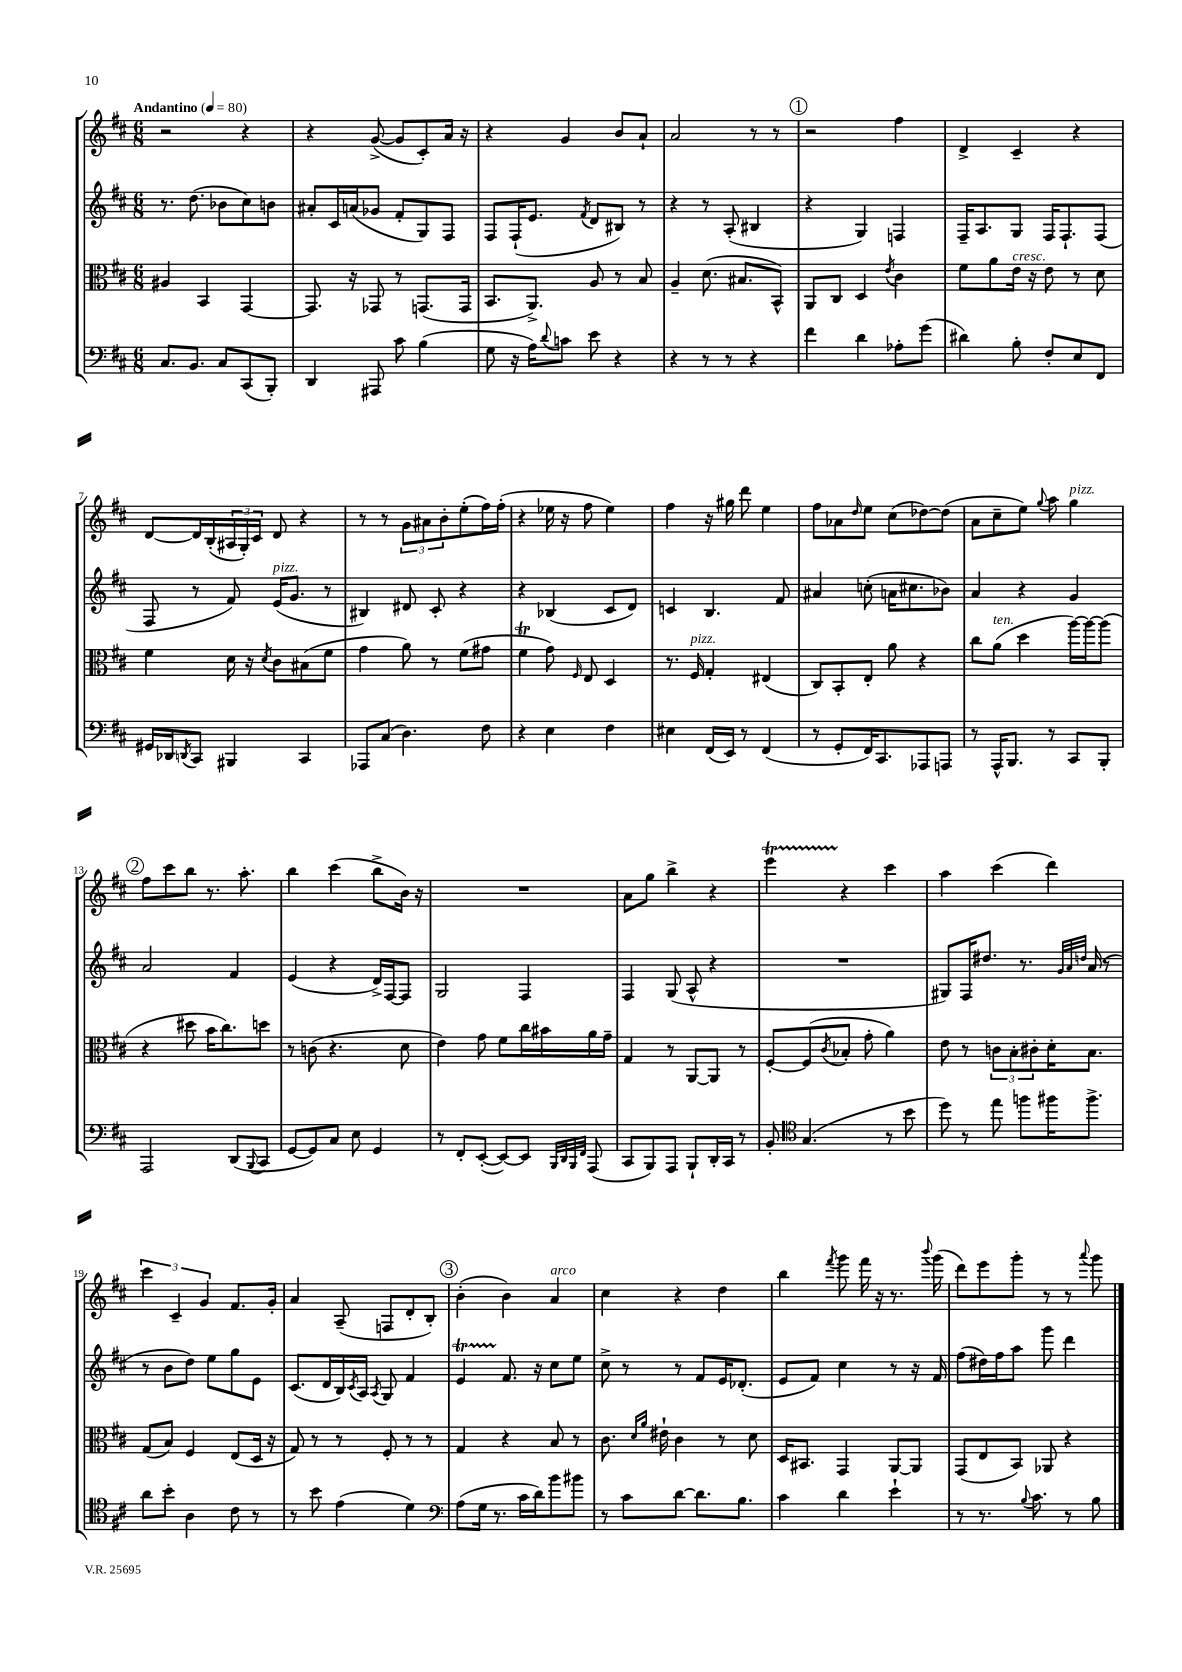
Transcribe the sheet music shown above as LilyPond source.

<<
\new StaffGroup <<
\new Staff = "s0" {
    \clef treble \key d \major \numericTimeSignature \time 6/8 \tempo "Andantino" 4 = 80
    r2 r4 |
    r4 g'8~->( g'8 cis'8-.) a'16 r16 |
    r4 g'4 b'8 a'8-! |
    a'2 r8 r8 |
    \mark \markup { \circle "1" } r2 fis''4 |
    d'4-> cis'4-- r4 |
    d'8~ d'16 b16-.( \tuplet 3/2 { ais16 g16-.) cis'16 } d'8 r4 |
    r8 r8 \tuplet 3/2 { g'8 ais'8 b'8-. } e''8-.( fis''16) fis''16-.( |
    r4 ees''16 r16 fis''8 ees''4) |
    fis''4 r16 gis''16 d'''8 e''4 |
    fis''8 aes'8 \grace { d''16 } e''8 cis''8( des''8~) des''8( |
    a'8 cis''8-- e''8) \appoggiatura { g''8 } a''8 g''4^\markup { \italic "pizz." } |
    \mark \markup { \circle "2" } fis''8 cis'''8 b''8 r8. a''8.-. |
    b''4 cis'''4( b''8-> b'16) r16 |
    R2. |
    a'8 g''8 b''4-> r4 |
    e'''4\startTrillSpan r4\stopTrillSpan cis'''4 |
    a''4 cis'''4( d'''4) |
    \tuplet 3/2 { cis'''4 cis'4-- g'4 } fis'8. g'16-. |
    a'4 a8--( f8 d'8-. b8-.) |
    \mark \markup { \circle "3" } b'4-.( b'4) a'4^\markup { \italic "arco" } |
    cis''4 r4 d''4 |
    b''4 \acciaccatura { fis'''8 } g'''8 fis'''16 r16 r8. \appoggiatura { b'''8 } g'''16( |
    d'''8) e'''8 g'''8-. r8 r8 \appoggiatura { a'''8 } g'''8 \bar "|." |
}
\new Staff = "s1" {
    \clef treble \key d \major \numericTimeSignature \time 6/8
    r8. d''8.( bes'8 cis''8) b'8 |
    ais'8-. cis'16 a'16( ges'8 fis'8-. g8) fis8 |
    fis8 fis16-!( e'8. \acciaccatura { fis'8 } d'8 bis8) r8 |
    r4 r8 a8-.( bis4 |
    \mark \markup { \circle "1" } r4 g4) f4 |
    fis16-- a8. g8 fis16 fis8.-! fis8( |
    fis8 r8 fis'8) e'16^\markup { \italic "pizz." }( g'8. r8 |
    bis4) dis'8 cis'8-. r4 |
    r4 bes4( cis'8 d'8) |
    c'4 b4. fis'8 |
    ais'4 c''8-.( a'16 cis''8. bes'8) |
    a'4 r4 g'4 |
    \mark \markup { \circle "2" } a'2 fis'4 |
    e'4( r4 d'16->) fis16~ fis8 |
    g2 fis4 |
    fis4 g8( a8-^ r4 |
    R2. |
    gis8) fis16 dis''8. r8. \grace { g'32 a'32 d''32 } a'16( r8 |
    r8 b'8 d''8) e''8 g''8 e'8 |
    cis'8.( d'16 b16) \acciaccatura { cis'8 } a16 \acciaccatura { a8 } g8 fis'4 |
    \mark \markup { \circle "3" } e'4\startTrillSpan fis'8.\stopTrillSpan r16 cis''8 e''8 |
    cis''8-> r8 r8 fis'8 e'16 des'8.-.( |
    e'8 fis'8) cis''4 r8 r16 fis'16 |
    fis''8( dis''16) fis''16 a''8 g'''8 d'''4 \bar "|." |
}
\new Staff = "s2" {
    \clef alto \key d \major \numericTimeSignature \time 6/8
    ais4 b,4 g,4~ |
    g,8. r16 ges,8 r8 g,8.( g,16 |
    b,8. a,8.->) a8 r8 b8 |
    a4-- d'8.( bis8. b,8-^) |
    \mark \markup { \circle "1" } a,8 cis8 d4 \acciaccatura { e'8 } cis'4 |
    fis'8 a'8 e'16^\markup { \italic "cresc." } r16 e'8 r8 d'8 |
    fis'4 d'16 r16 \acciaccatura { d'8 } cis'8 bis8( fis'8 |
    g'4 a'8) r8 fis'8( gis'8 |
    fis'4\trill g'8) \grace { fis16 } e8 d4 |
    r8. fis16^\markup { \italic "pizz." } g4-. eis4( |
    cis8) b,8-. e8-. a'8 r4 |
    cis''8 a'8^\markup { \italic "ten." }( d''4 a''16~) a''16~ a''8( |
    \mark \markup { \circle "2" } r4 dis''8 b'16 cis''8.) d''8 |
    r8 c'8( r4. d'8 |
    e'4) g'8 fis'8 cis''16 bis'16 a'16 g'16-- |
    g4 r8 a,8~ a,8 r8 |
    fis8~-. fis8( \acciaccatura { cis'8 } bes8-. g'8-. a'4) |
    e'8 r8 \tuplet 3/2 { c'8 b8-. cis'8-. } d'16-. b8. |
    g8( b8) fis4 e8( d16 r16 |
    g8) r8 r8 fis8-. r8 r8 |
    \mark \markup { \circle "3" } g4 r4 b8 r8 |
    cis'8. \grace { d'16 a'16 } eis'16-! cis'4 r8 d'8 |
    d16 bis,8. g,4 a,8~ a,8 |
    g,8( e8 b,8) aes,8 r4 \bar "|." |
}
\new Staff = "s3" {
    \clef bass \key d \major \numericTimeSignature \time 6/8
    cis8. b,8. cis8 cis,8( b,,8-.) |
    d,4 ais,,8 cis'8 b4( |
    g8 r16 a16) \appoggiatura { d'8 } c'8 e'8 r4 |
    r4 r8 r8 r4 |
    \mark \markup { \circle "1" } fis'4 d'4 aes8-. g'8( |
    dis'4) b8-. fis8-. e8 fis,8 |
    gis,16 des,16 \acciaccatura { d,8 } cis,8 bis,,4 cis,4 |
    aes,,8 cis8( d4.) fis8 |
    r4 e4 fis4 |
    eis4 fis,16( e,16) r8 fis,4( |
    r8 g,8-. fis,16) cis,8. aes,,8 a,,8 |
    r8 a,,16-^ b,,8. r8 cis,8 b,,8-. |
    \mark \markup { \circle "2" } a,,2 d,8( \appoggiatura { b,,8 } cis,8 |
    g,8~ g,8) cis8 e8 g,4 |
    r8 fis,8-. e,8~-.( e,8~) e,8 \grace { b,,32 d,32 b,,32 fis,32 } a,,8( |
    cis,8 b,,8) a,,8 b,,8-! d,16-. cis,16 r8 |
    b,8-. \clef tenor g4.( r8 b'8 |
    d''8) r8 e''8 f''8 fis''16 fis''8.-> |
    a'8 b'8-. a4 cis'8 r8 |
    r8 b'8 e'4( d'4) |
    \mark \markup { \circle "3" } \clef bass a8( g16 r8. cis'16 d'16) b'8 bis'8 |
    r8 cis'8 d'8~ d'8. b8. |
    cis'4 d'4 e'4-! |
    r8 r8. \appoggiatura { b8 } cis'8. r8 b8 \bar "|." |
}
>>
>>
